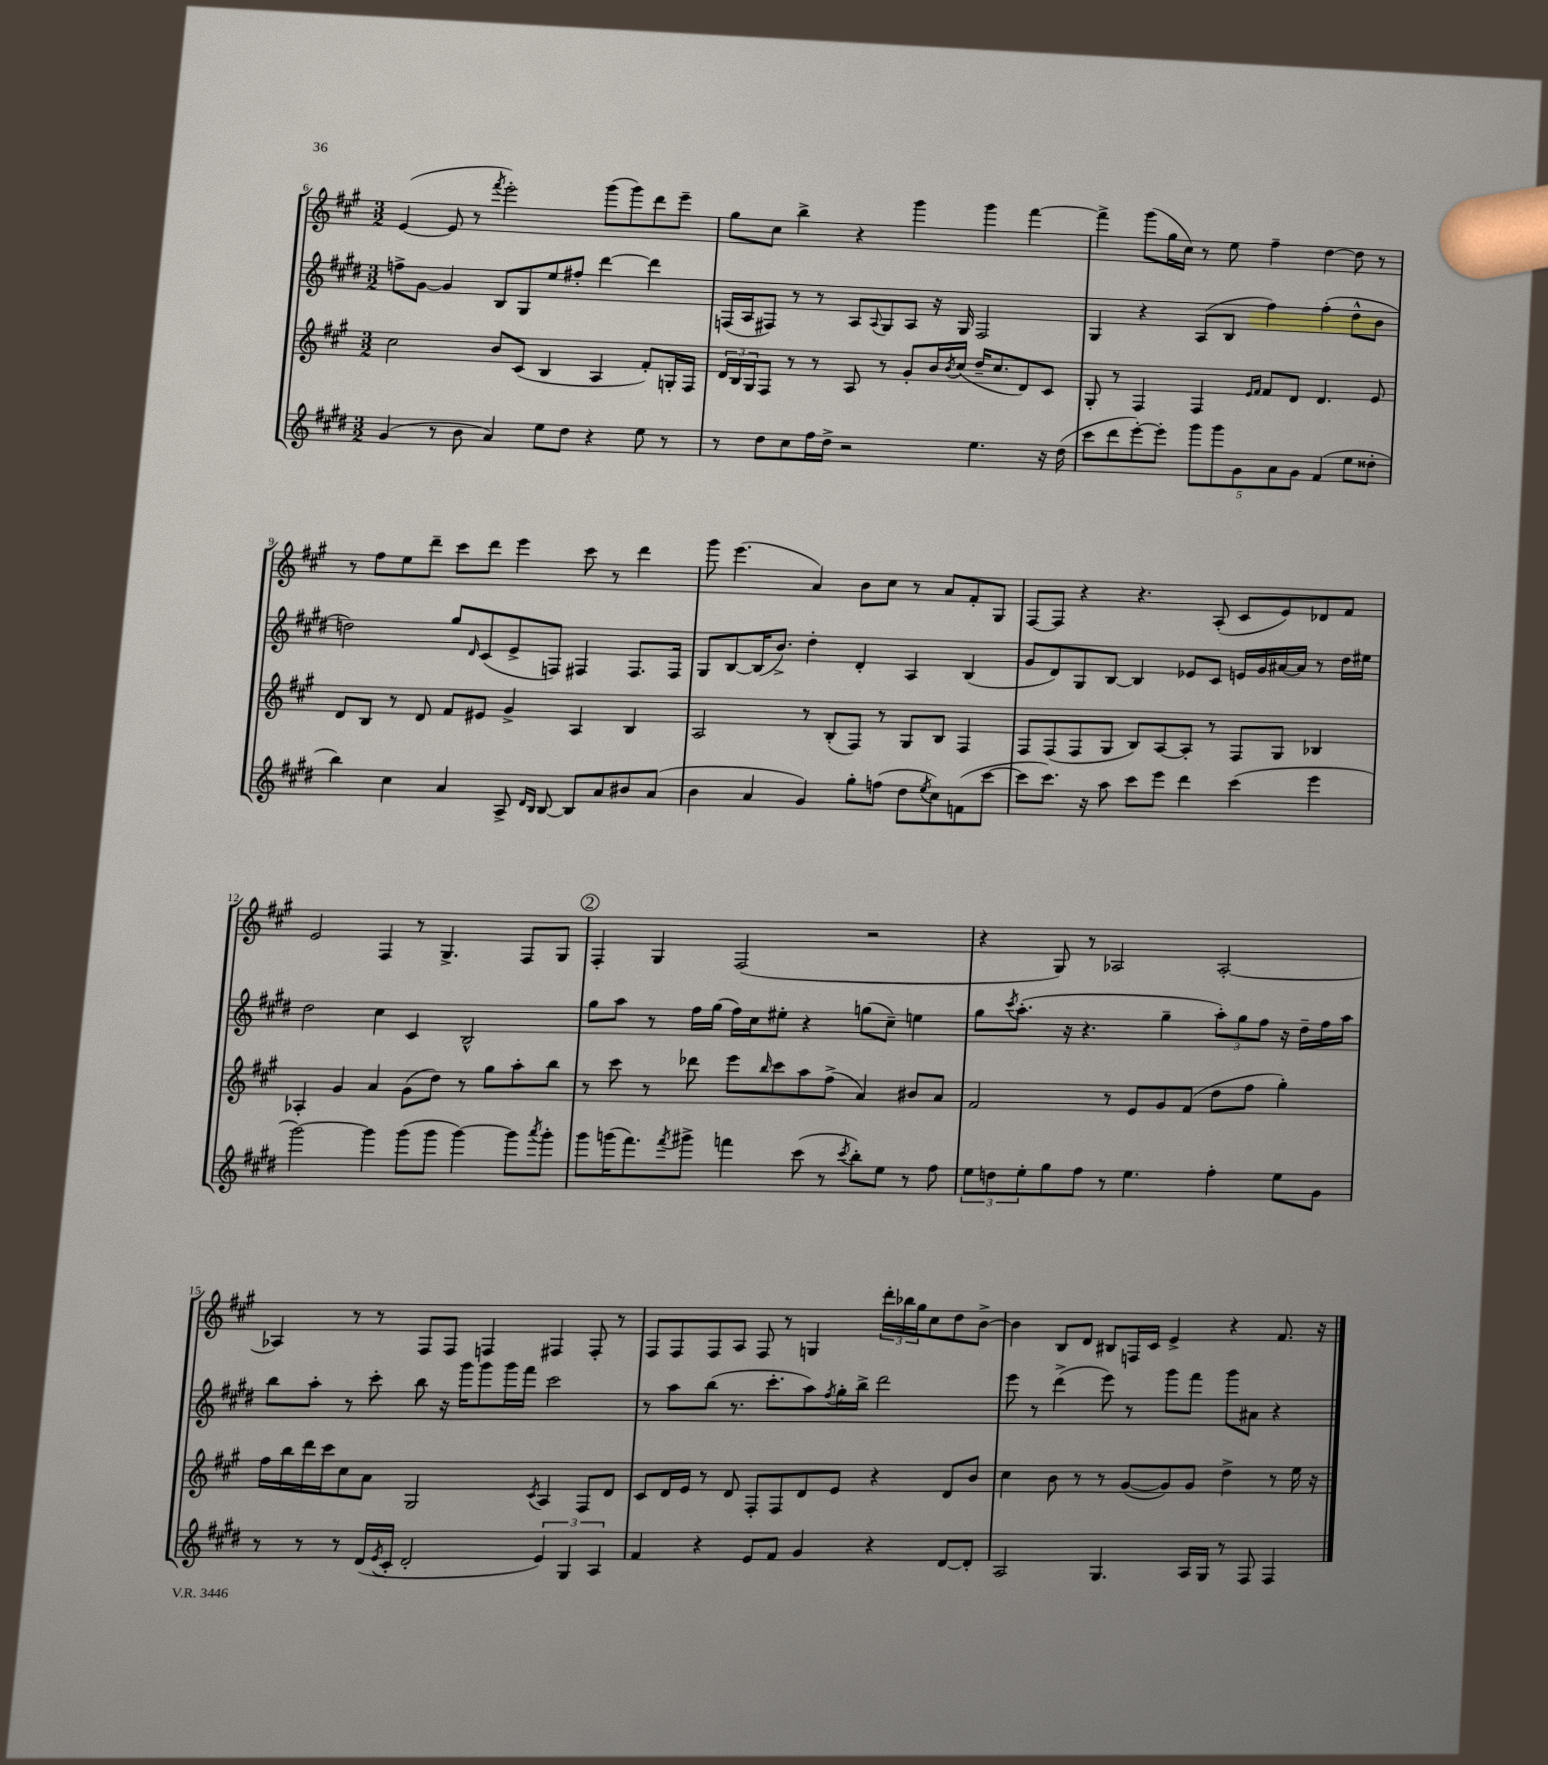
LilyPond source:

<<
\new StaffGroup <<
\new Staff = "s0" {
    \clef treble \key a \major \numericTimeSignature \time 3/2
    e'4~( e'8 r8 \acciaccatura { fis'''8 } e'''2-.) gis'''8( gis'''8) d'''8 e'''8-- |
    gis''8 cis''8 b''4-> r4 gis'''4 gis'''4 fis'''4~ |
    fis'''4-> gis'''8( gis''16 cis''16) r8 e''8 fis''4-- d''4~ d''8 r8 |
    r8 fis''8 e''8 d'''8-- cis'''8 d'''8 e'''4 cis'''8 r8 d'''4 |
    gis'''8 e'''4.( a'4) b'8 cis''8 r8 a'8 fis'8-. gis8 |
    fis8~ fis8 r4 r4. a8-.( cis'8 e'8) des'8 fis'8 |
    e'2 fis4 r8 gis4.-> fis8 gis8 |
    \mark \markup { \circle "2" } fis4-. gis4 fis2( r2 |
    r4 gis8) r8 aes2 aes2~-. |
    aes4 r8 r8 fis8 fis8 f4 fis4 fis8-. r8 |
    fis8 fis8 fis8 a8 fis8 r8 g4 \tuplet 3/2 { d'''16-. bes''16 gis''16 } cis''8 d''8 b'8~-> |
    b'4 b8 d'8 bis8 f16 cis'16 e'4-> r4 fis'8. r16 \bar "|." |
}
\new Staff = "s1" {
    \clef treble \key e \major \numericTimeSignature \time 3/2
    f''8-> gis'8~ gis'4 b8 gis8 e''8 fis''8-. dis'''4~ dis'''4 |
    f16( a16 fis8) r8 r8 a8 \appoggiatura { a8 } gis8 a8 r16 gis16 fis2 |
    gis4 r4 a8( b8 fis''4) fis''4-.( dis''8-^ b'8 |
    d''2) gis''8 \grace { dis'16 } cis'8( e'8-> f8) fis4 fis8. fis16 |
    gis8 b8~ b16( b'8.->) dis''4-. dis'4-. a4 b4( |
    gis'8 dis'8) gis8 b8~ b4 ees'8 cis'8 e'16 gis'16 ais'16~ ais'16 r8 dis''16 eis''16 |
    dis''2 cis''4 cis'4 b2-^ |
    \mark \markup { \circle "2" } gis''8 a''8 r8 fis''16 gis''16( fis''16) cis''16 eis''8-. r4 g''8( cis''8--) e''4 |
    gis''8 \acciaccatura { cis'''8 } a''8.-.( r16 r4. gis''4-- \tuplet 3/2 { a''8-.) gis''8 fis''8 } r16 dis''16-- fis''16 a''16 |
    b''8 a''8-. r8 cis'''8-. b''8 r16 gis'''16 gis'''8 gis'''16 fis'''16 cis'''2 |
    r8 a''8 b''8( r8. cis'''8.-. a''8) \acciaccatura { fis''8 } gis''16-. b''16-> dis'''2 |
    e'''8 r8 dis'''4->( e'''8) r8 gis'''8 fis'''8 gis'''8 ais'8 r4 \bar "|." |
}
\new Staff = "s2" {
    \clef treble \key a \major \numericTimeSignature \time 3/2
    cis''2 b'8 cis'8( b4 a4 fis'8-.) g16-. fis16 |
    \tuplet 3/2 { d'16 b16 gis16 } fis8 r8 r8 a8 r8 gis'8-. b'16 \acciaccatura { b'8 } cis''16( d''16-- cis''8. d'8) cis'8 |
    gis8-. r8 fis4 fis4 \grace { e'16 fis'16 } fis'8 d'8 d'4. e'8 |
    d'8 b8 r8 d'8 fis'8 eis'8 gis'4-> a4 b4 |
    a2 r8 b8-.( fis8) r8 gis8 b8 fis4 |
    fis8 fis8( fis8 gis8 b8) a8~ a8-. r8 fis8 gis8 bes4 |
    aes4-. gis'4 a'4 gis'8( d''8) r8 gis''8 a''8-. b''8 |
    \mark \markup { \circle "2" } r8 cis'''8 r8 des'''8 e'''8 \grace { b''16 } cis'''8 a''8 fis''8->( a'4) bis'8 a'8 |
    fis'2 r8 e'8 gis'8 fis'8( d''8 fis''8 gis''4-.) |
    fis''16 b''16 d'''16 cis'''16 cis''8 a'8 gis2 \acciaccatura { cis'8 } a4 fis8 d'8 |
    cis'8 d'16 e'16 r8 d'8 fis8-. fis8 d'8 e'8 r4 d'8 b'8 |
    cis''4 b'8 r8 r8 gis'8~( gis'8) gis'8 d''4-> r8 e''16 r16 \bar "|." |
}
\new Staff = "s3" {
    \clef treble \key e \major \numericTimeSignature \time 3/2
    gis'4( r8 b'8 a'4) e''8 dis''8 r4 e''8 r8 |
    r8 dis''8 cis''8 fis''16 dis''16-> r2 e''4. r16 dis''16( |
    cis'''8 dis'''8 e'''8~-.) e'''8-. \tuplet 5/4 { gis'''8 gis'''8 gis'8 a'8 gis'8 } fis'4( e''8 disis''8-. |
    b''4) cis''4 a'4 a8-> \grace { dis'16 b16 } b8~ b8 a'8 bis'8 a'8( |
    b'4 a'4 gis'4) gis''8-. f''8( dis''8 \acciaccatura { e''8 } cis''8) f'8( cis'''8~ |
    cis'''8 cis'''8.) r16 a''8 cis'''8 e'''8 dis'''4 cis'''4( e'''4 |
    gis'''2~) gis'''4 gis'''8( gis'''8 gis'''4~) gis'''8 \acciaccatura { a'''8 } gis'''8-. |
    \mark \markup { \circle "2" } gis'''8 g'''16( fis'''8.) \acciaccatura { fis'''8 } gis'''8-> f'''4 cis'''8( r8 \acciaccatura { cis'''8 } b''8-.) e''8 r8 fis''8 |
    \tuplet 3/2 { e''8 d''8 e''8-. } gis''8 fis''8 r8 e''4. fis''4-. e''8 gis'8 |
    r8 r8 r8 dis'16( \acciaccatura { e'8 } cis'16-. dis'2-. \tuplet 3/2 { e'4) gis4 a4 } |
    fis'4 r4 e'8 fis'8 gis'4 r4 dis'8~ dis'8-. |
    a2 gis4. a16 gis16 r8 fis8 fis4 \bar "|." |
}
>>
>>
\layout { \context { \Score currentBarNumber = #6 } }
